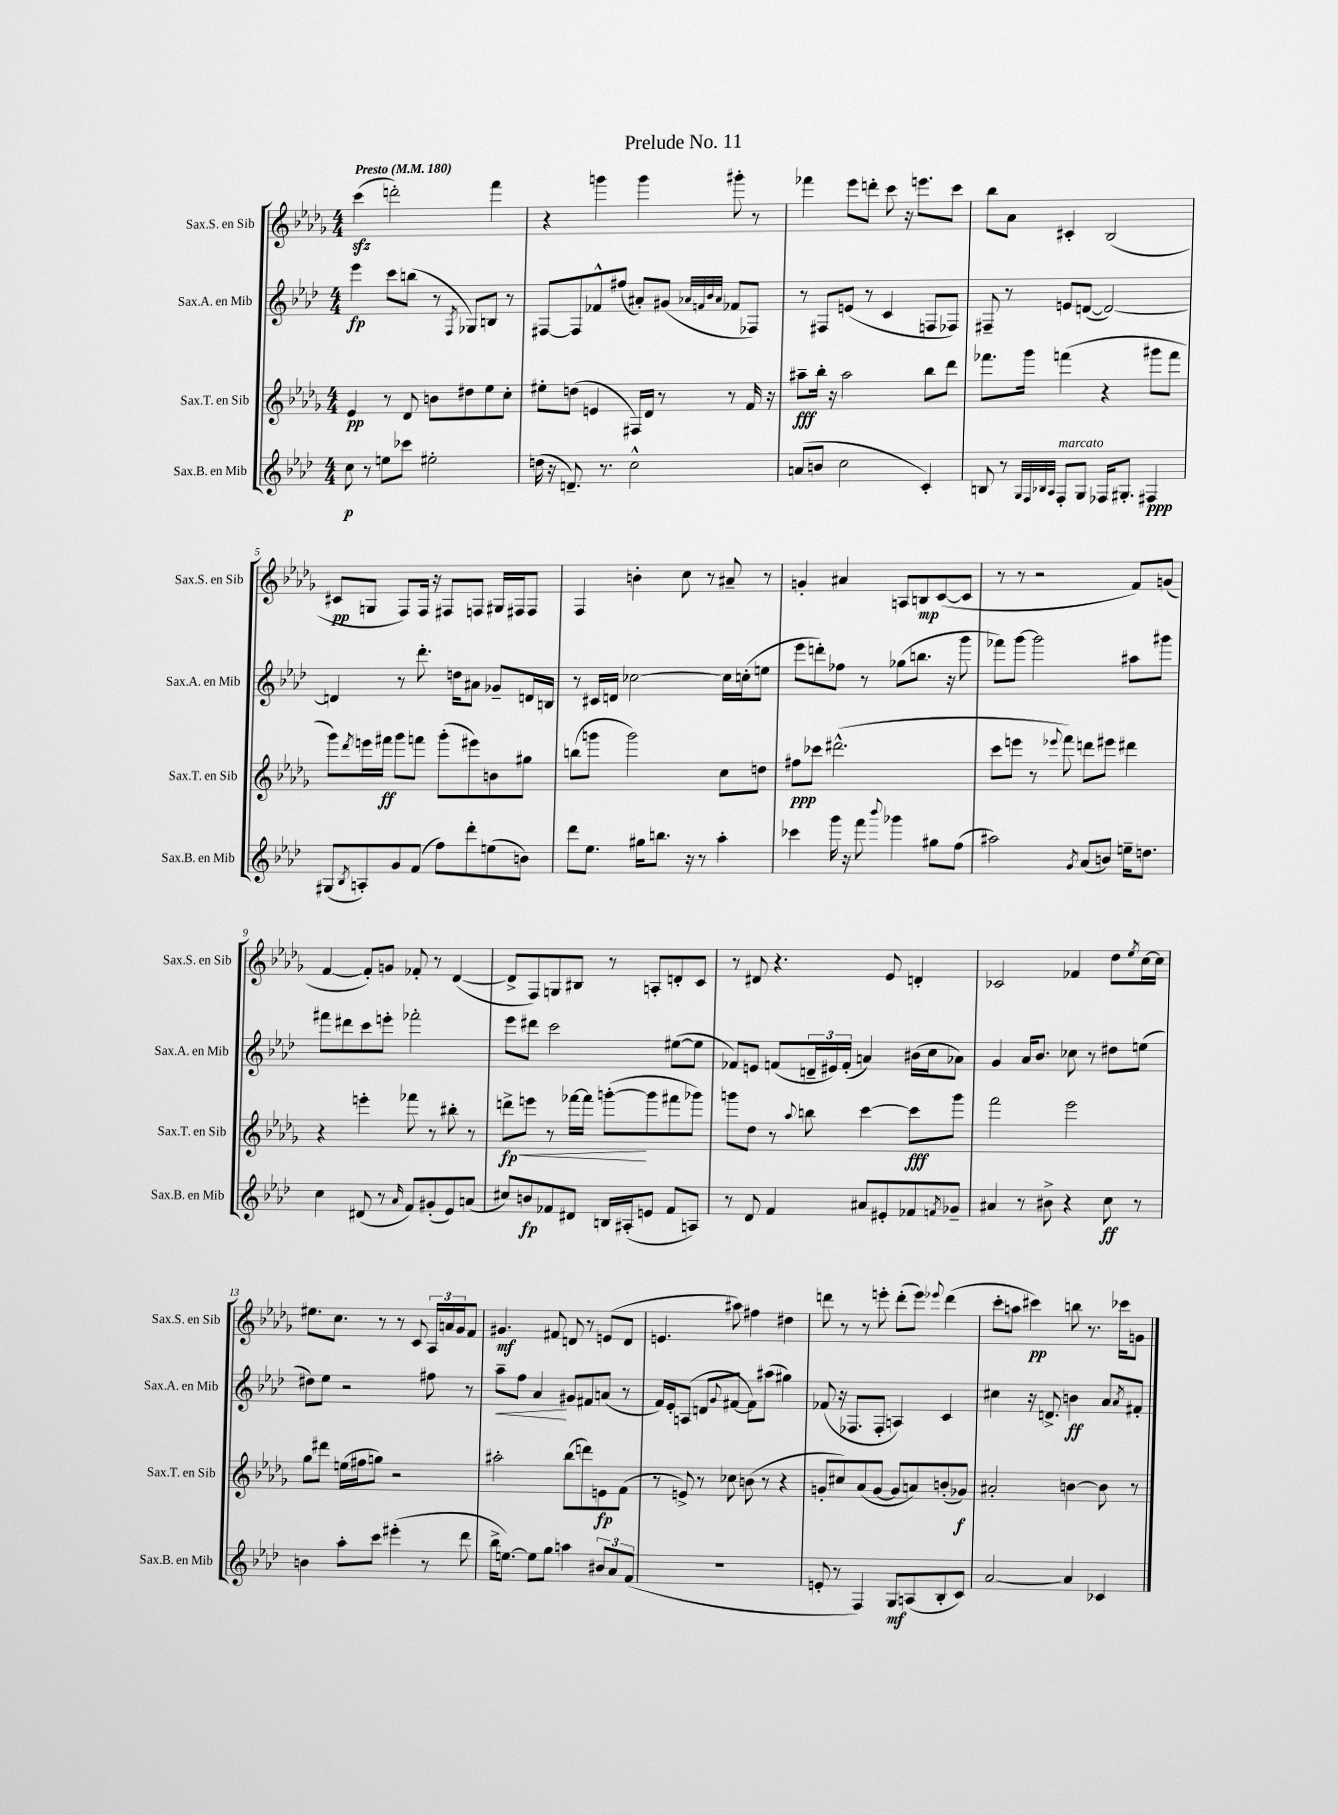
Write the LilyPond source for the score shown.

\header { title = "Prelude No. 11" }
<<
\new StaffGroup <<
\new Staff = "s0" \with { instrumentName = "Sax.S. en Sib" shortInstrumentName = "Sax.S. en Sib" } {
    \clef treble \key des \major \numericTimeSignature \time 4/4 \tempo "Presto" 4 = 180
    c'''4\sfz( d'''2-.) f'''4 |
    r4 g'''4 g'''4 gis'''8-. r8 |
    fes'''4 ees'''8 d'''8-. c'''8 r16 e'''8. c'''8 |
    bes''8 aes'8 cis'4-. bes2( |
    cis'8\pp g8 f8) f16 r16 fis8 f8 gis16 fis16 fis8 |
    f4 b'4-. c''8 r8 ais'8-- r8 |
    g'4-. ais'4 a8 b8\mp c'8~( c'8 |
    r8 r8 r2 f'8) g'8( |
    f'4~ f'8-.) g'8 fes'8-. r8 des'4~( |
    des'8-> f8) g8 bis8 r8 a8-. d'8-. c'8 |
    r8 dis'8 r4. ees'8 d'4-. |
    ces'2 fes'4 des''8 \acciaccatura { ees''8 } c''16~ c''16 |
    eis''8. c''8. r8 r8 c'8 \tuplet 3/2 { aes16 a'16 ges'16 } f'8 |
    gis'4.\mf fis'8 d'8 r8 e'8( d'8 |
    e'4. ais''8) fis''4 dis''4 |
    d'''8 r8 r8 e'''8-. d'''8-.( e'''8) \appoggiatura { ees'''8 } d'''4( |
    c'''8-. a''8 cis'''4\pp) b''8 r8. ces'''16 g'8 \bar "|." |
}
\new Staff = "s1" \with { instrumentName = "Sax.A. en Mib" shortInstrumentName = "Sax.A. en Mib" } {
    \clef treble \key aes \major \numericTimeSignature \time 4/4
    ees'''4\fp c'''8 b''8( r8 \acciaccatura { f8 } ges8) b8 r8 |
    fis8~ fis8 fes'8-^ fis''8( ais'8-.) gis'8( \grace { aes'32 f'32 bes'32 aes'32 } fes'8 fes8) |
    r8 fis8 e'8( r8 c'4 f8 fes8) |
    fis8-- r8 e'8 d'8~( d'2~) |
    d'4 r8 des'''8.-. d''16 ais'8 ges'8-- d'16 b16 |
    r8 cis'16 d'16 ces''2~ ces''16 c''16-.( e''8 |
    ees'''8 d'''8-.) fes''8 r8 ges''8( b''8. r16 g'''8 |
    fes'''8) g'''8~ g'''2 ais''8 gis'''8 |
    fis'''8 dis'''8 c'''8 e'''8-. fes'''2-. |
    ees'''8 dis'''8 c'''2 eis''8~( eis''8 |
    fes'8) e'8 f'8( \tuplet 3/2 { d'16-- eis'16) f'16-.( } a'4) bis'16( c''16 aes'8) |
    g'4 aes'16 bes'8. ces''8 r8 dis''8 e''8( |
    dis''8) ees''8 r2 fis''8 r8 |
    aes''8--\< f''8 aes'4\! gis'8 fis'8 a'8( r8 |
    f'16) ees'16-. a8( d'8 \appoggiatura { g'8 } fis'8~ fis'8) ais''8( gis''4) |
    fes'8( r16 fes8. fes8-. a4) c'4 |
    cis''4 r16 d'8.-> b'4\ff aes'8 \acciaccatura { aes'8 } fis'8-. \bar "|." |
}
\new Staff = "s2" \with { instrumentName = "Sax.T. en Sib" shortInstrumentName = "Sax.T. en Sib" } {
    \clef treble \key des \major \numericTimeSignature \time 4/4
    ees'4\pp r8 des'8 b'8 dis''8 ees''8 c''8-. |
    eis''8-. d''8( e'4 fis16) des'16 r8 r8 f'16 r16 |
    ais''8--\fff bes''16-. r16 ais''2 bes''8 des'''8 |
    fes'''8. ges'''16 f'''4( r4 gis'''8 f'''8 |
    ges'''8) \acciaccatura { des'''8 } e'''16 fis'''16\ff ges'''8 f'''8 ges'''8-.( eis'''8) b'8 gis''8 |
    b''8( g'''8 g'''2) c''8 d''8 |
    fis''8\ppp ces'''8 dis'''2.-^( |
    c'''8 e'''8 r8 \appoggiatura { ees'''8 } f'''8) d'''8 eis'''8 dis'''4 |
    r4 e'''4-. fes'''8 r8 bis''8-. r8 |
    d'''8->\fp\< e'''8 r8 fes'''16~ fes'''16 g'''8~-.\!( g'''8 fis'''8 ges'''8) |
    g'''8 des''8 r8 \appoggiatura { aes''8 } b''8 c'''4~ c'''8\fff g'''8 |
    f'''2 ees'''2 |
    ges''8 dis'''8 e''16( fis''16 g''8) r2 |
    ais''2-. bes''8( d'''8) e'8\fp f'8( |
    r8 e'8->) r8 ces''8 b'8( r8 r4 |
    g'8-. cis''8) aes'8( g'8~ g'8 a'8) b'8-.( ges'8\f) |
    ais'2-. b'4~ b'8 r8 \bar "|." |
}
\new Staff = "s3" \with { instrumentName = "Sax.B. en Mib" shortInstrumentName = "Sax.B. en Mib" } {
    \clef treble \key aes \major \numericTimeSignature \time 4/4
    c''8\p r8 e''8 ces'''8 eis''2-. |
    d''16( r16 d'8.--) r8. c''2-^ |
    a'8( b'8 c''2 c'4-.) |
    b8 r8 \grace { g32 f32 bes32 aes32 } f8-.^\markup { \italic "marcato" } g8 fes16 gis8.-. fis4\ppp |
    gis8( \acciaccatura { bes8 } a8-.) g'8 f'8( f''8) des'''8-. e''8( b'8) |
    des'''8 ees''8. gis''16 b''8. r16 r8 aes''4-. |
    ces'''4 g'''16 r16 f'''8 \appoggiatura { bes'''8 } ges'''4 gis''8 f''8( |
    ais''2) \acciaccatura { g'8 } aes'8( b'8) e''16-- d''8. |
    c''4 dis'8( r8 \grace { aes'16 } f'8) gis'8-.( ees'8) a'8( |
    cis''8) b'8\fp fes'8 dis'8 b16 ais16-.( e'8 fes'8 a8) |
    r8 des'8 f'4 ais'8 eis'8-. fes'8 \acciaccatura { f'8 } ges'8-- |
    ais'4 r8 bis'8-> r4 c''8\ff r8 |
    b'4 aes''8-. c'''8 eis'''4-.( r8 des'''8 |
    bes''16-> e''8.~) e''8 g''8 a''4 \tuplet 3/2 { bis'8 aes'8 f'8( } |
    R1 |
    e'8-. r8 f4) g8\mf a8( bes8-. c'8) |
    aes'2~ aes'4 ces'4 \bar "|." |
}
>>
>>
